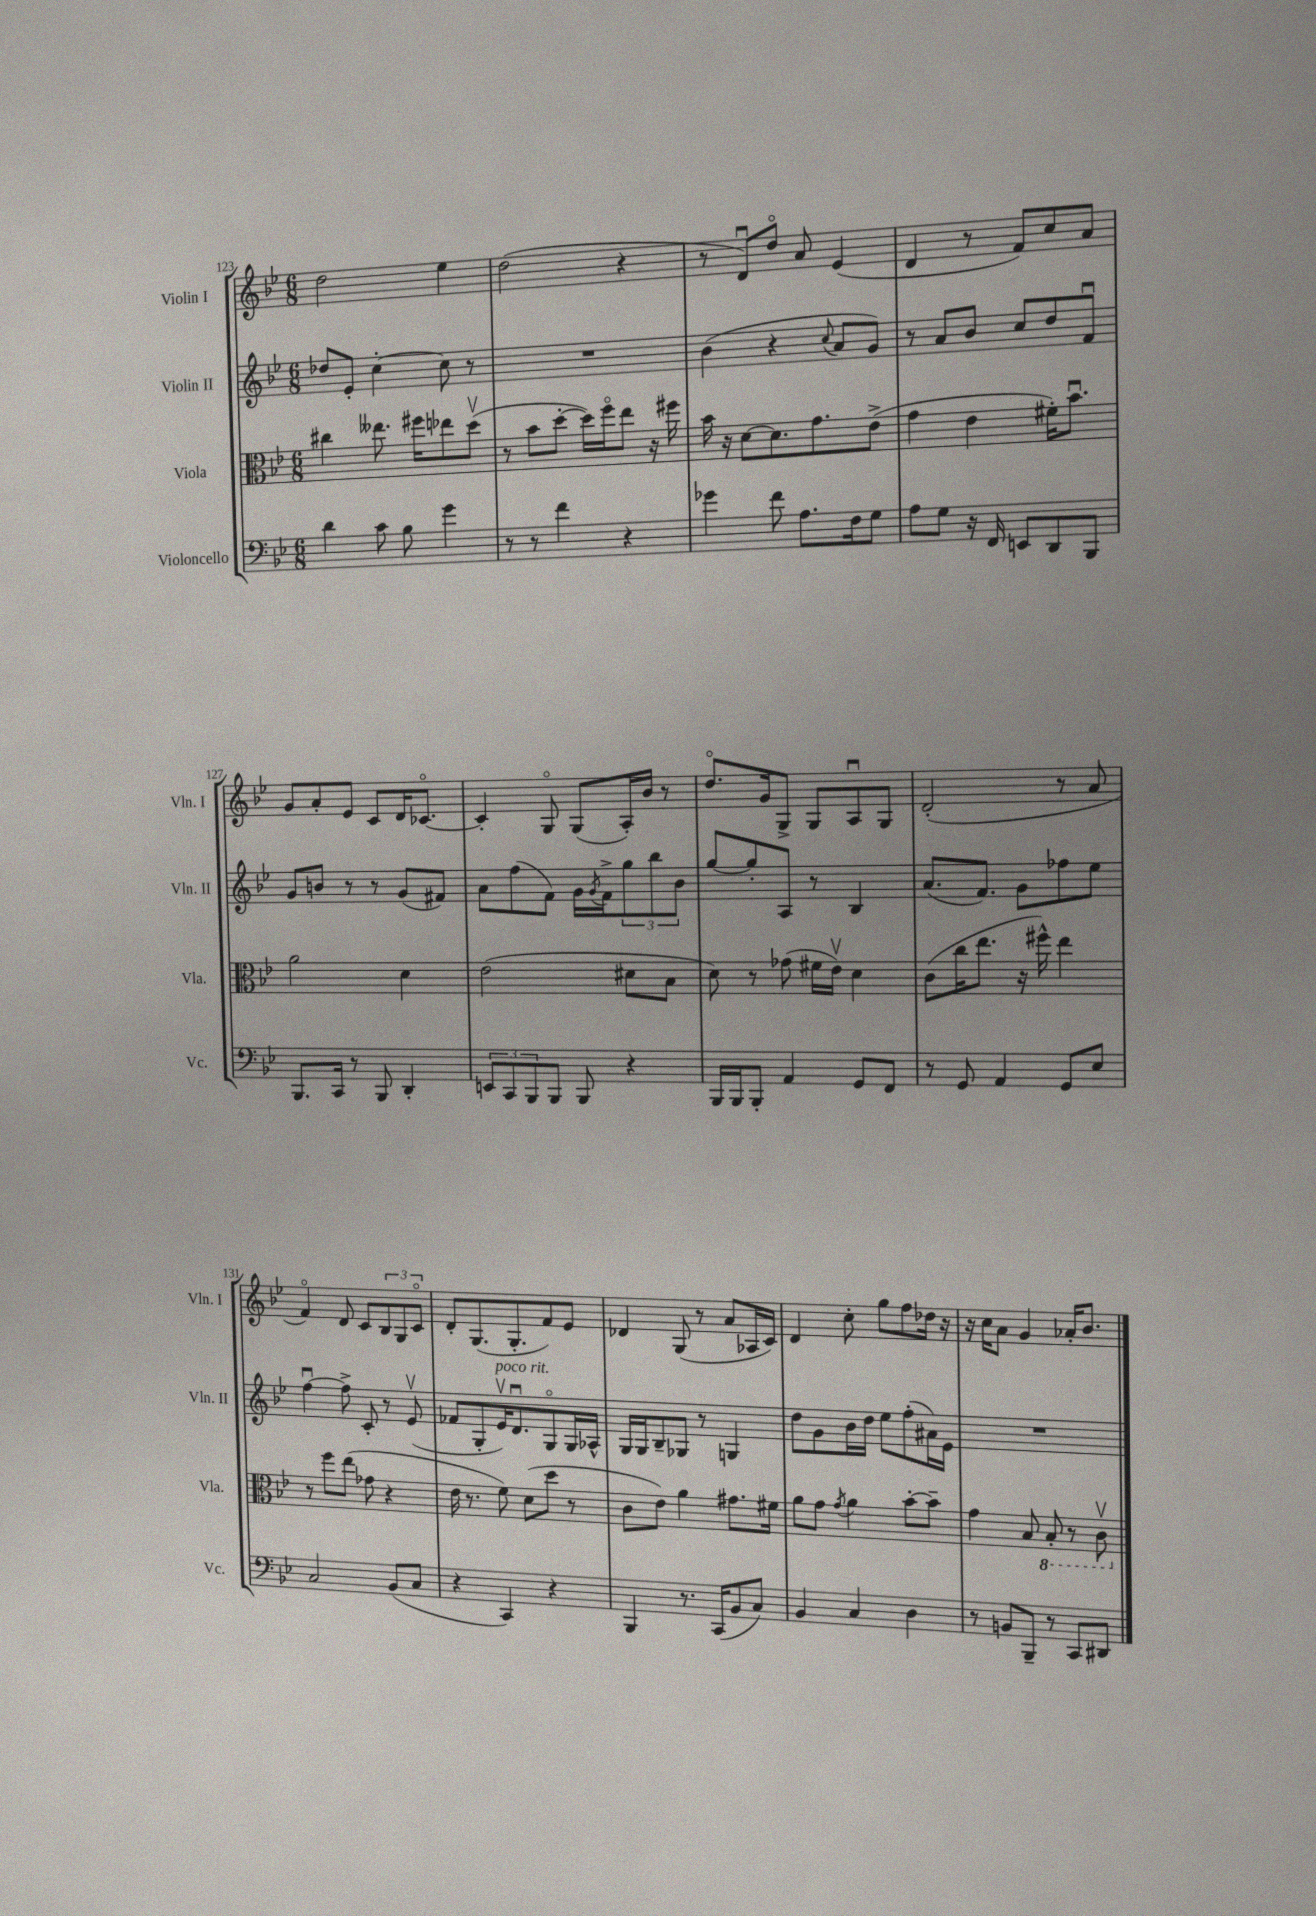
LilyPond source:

<<
\new StaffGroup <<
\new Staff = "s0" \with { instrumentName = "Violin I" shortInstrumentName = "Vln. I" } {
    \clef treble \key bes \major \numericTimeSignature \time 6/8
    d''2 ees''4 |
    d''2( r4 |
    r8 d'8\downbow) d''8\flageolet a'8 ees'4( |
    d'4 r8 f'8) c''8 a'8 |
    g'8 a'8-. ees'8 c'8 d'16 ces'8.~\flageolet |
    ces'4-. g8\flageolet g8( a16-.) bes'16 r8 |
    d''8.\flageolet g'16 g8-> g8 a8\downbow g8 |
    d'2-.( r8 a'8 |
    f'4\flageolet) d'8 c'8 \tuplet 3/2 { bes8 g8 c'8\flageolet } |
    d'8-. g8.( g8.-. f'8) ees'8 |
    des'4 g8( r8 a'8 aes16 c'16) |
    d'4 c''8-. g''8 f''8 des''16 r16 |
    r16 c''16 a'8 g'4 aes'16-. bes'8. \bar "|." |
}
\new Staff = "s1" \with { instrumentName = "Violin II" shortInstrumentName = "Vln. II" } {
    \clef treble \key bes \major \numericTimeSignature \time 6/8
    des''8 ees'8-. c''4~-. c''8 r8 |
    R2. |
    bes'4( r4 \appoggiatura { c''8 } a'8 g'8) |
    r8 a'8 bes'8 c''8 d''8 f'8\downbow |
    g'8 b'8 r8 r8 g'8( fis'8) |
    a'8 f''8( f'8) g'16 \acciaccatura { g'8 } f'16-> \tuplet 3/2 { g''8 bes''8 bes'8 } |
    g''8~ g''8-. a8 r8 bes4 |
    a'8.( f'8.) g'8 fes''8 ees''8 |
    f''4~\downbow f''8-> c'8-. r8 ees'8\upbow( |
    fes'8 g8-. ees'16\upbow^\markup { \italic "poco rit." }) d'8.\downbow g8\flageolet g16 aes16-^ |
    g16 g16 bes8-- ges8 r8 g4 |
    d''8 g'8 bes'16 d''16 ees''8 f''8-.( ais'16) ees'16 |
    R2. \bar "|." |
}
\new Staff = "s2" \with { instrumentName = "Viola" shortInstrumentName = "Vla." } {
    \clef alto \key bes \major \numericTimeSignature \time 6/8
    cis''4 eeses''8. fis''16 ees''8 d''8\upbow( |
    r8 bes'8 d''8~-. d''16) f''16\flageolet ees''8 r16 fis''16 |
    bes'16 r16 d'8~ d'8. g'8. ees'8->( |
    g'4 ees'4 fis'16-.) bes'8.\downbow |
    a'2 d'4 |
    ees'2( dis'8 bes8 |
    d'8) r8 ges'8( fis'16 ees'16\upbow) d'4 |
    c'8( c''16 ees''8. r16 fis''16-^) ees''4 |
    r8 f''8 ees''8( ges'8 r4 |
    ees'16 r8. f'8) d'8( d''8 r8 |
    c'8 ees'8) a'4 gis'8. fis'16 |
    a'8 g'8 \acciaccatura { g'8 } a'4 bes'8~-. bes'8-- |
    g'4 bes8 \ottava #-1 bes,8-. r8 c8\upbow \ottava #0 \bar "|." |
}
\new Staff = "s3" \with { instrumentName = "Violoncello" shortInstrumentName = "Vc." } {
    \clef bass \key bes \major \numericTimeSignature \time 6/8
    d'4 c'8 bes8 g'4 |
    r8 r8 f'4 r4 |
    ges'4 f'8 a8. f16 g8 |
    a8 g8 r16 f,16 e,8 d,8 bes,,8 |
    bes,,8. c,16 r8 bes,,8 d,4-. |
    \tuplet 3/2 { e,8 c,8 bes,,8 } bes,,8 bes,,8 r4 |
    bes,,16 bes,,16 bes,,8-. a,4 g,8 f,8 |
    r8 g,8 a,4 g,8 ees8 |
    c2 bes,8( c8 |
    r4 c,4) r4 |
    bes,,4 r8. c,16( bes,8 c8) |
    bes,4 c4 d4 |
    r8 b,8 bes,,8-- r8 c,8 dis,8 \bar "|." |
}
>>
>>
\layout { \context { \Score currentBarNumber = #123 } }
